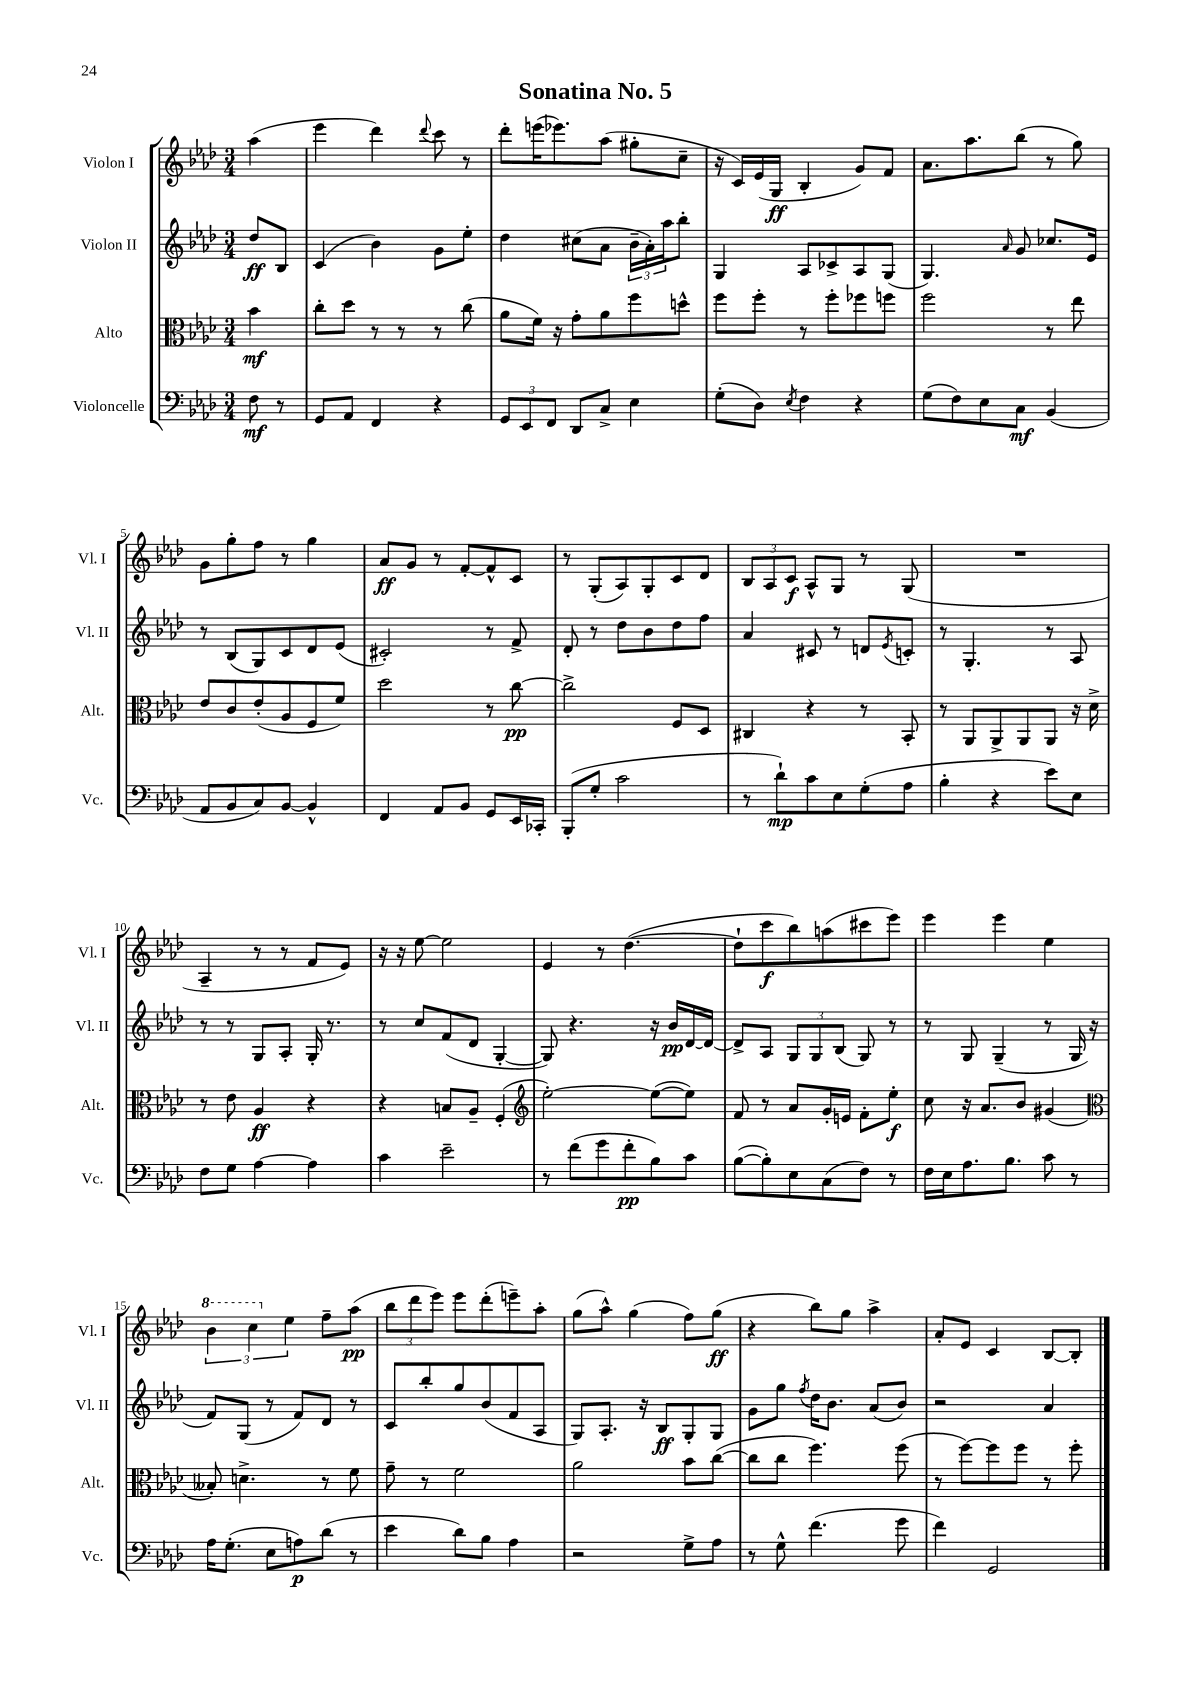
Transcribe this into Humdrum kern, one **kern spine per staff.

**kern	**dynam	**kern	**dynam	**kern	**dynam	**kern	**dynam
*part4	*part4	*part3	*part3	*part2	*part2	*part1	*part1
*staff4	*staff4	*staff3	*staff3	*staff2	*staff2	*staff1	*staff1
*I"Violoncelle	*	*I"Alto	*	*I"Violon II	*	*I"Violon I	*
*I'Vc.	*	*I'Alt.	*	*I'Vl. II	*	*I'Vl. I	*
*clefF4	*	*clefC3	*	*clefG2	*	*clefG2	*
*k[b-e-a-d-]	*	*k[b-e-a-d-]	*	*k[b-e-a-d-]	*	*k[b-e-a-d-]	*
*M3/4	*	*M3/4	*	*M3/4	*	*M3/4	*
=	=	=	=	=	=	=	=
8F\	mf	4b-\	mf	8dd-/L	ff	(4aa-\	.
8r	.	.	.	8B-/J	.	.	.
=1	=1	=1	=1	=1	=1	=1	=1
8GG/L	.	8cc'\L	.	(4c/	.	4eee-\	.
8AA-/J	.	8dd-\J	.	.	.	.	.
4FF/	.	8r	.	4b-\)	.	4ddd-\)	.
.	.	8r	.	.	.	.	.
.	.	.	.	.	.	8qqddd-/	.
4r	.	8r	.	8g\L	.	8ccc\	.
.	.	(8cc\	.	8ee-'\J	.	8r	.
=2	=2	=2	=2	=2	=2	=2	=2
12GG/L	.	8a-\L	.	4dd-\	.	8ddd-'\L	.
12EE-/	.	.	.	.	.	.	.
.	.	16f\Jk)	.	.	.	(16eeen\K	.
12FF/J	.	.	.	.	.	.	.
.	.	16r	.	.	.	8.eee-X\)	.
8DD-/L	.	8g'\L	.	(8cc#X\L	.	.	.
8C^/J	.	8a-\	.	8a-\J	.	(8aa-\J	.
4E-\	.	8ff\	.	24b-~\LL	.	8gg#X'\L	.
.	.	.	.	24a-'\)	.	.	.
.	.	.	.	24aa-\J	.	.	.
.	.	8ddn^^\J	.	8bb-'\J	.	8cc~\J	.
=3	=3	=3	=3	=3	=3	=3	=3
(8G'\L	.	8ff\L	.	4G/	.	16r	.
.	.	.	.	.	.	16c/LL)	.
8D-\J)	.	8ff'\J	.	.	.	(16e-/	.
.	.	.	.	.	.	16G/JJ	ff
8qE-/	.	.	.	.	.	.	.
4F\	.	8r	.	8A-/L	.	4B-'/	.
.	.	8ff'\L	.	8c-X^/	.	.	.
4r	.	8ff-X\	.	8A-/	.	8g/L)	.
.	.	8ffn\J	.	(8G/J	.	8f/J	.
=4	=4	=4	=4	=4	=4	=4	=4
(8G\L	.	2ff\	.	4.G/)	.	8.a-\L	.
8F\)	.	.	.	.	.	.	.
.	.	.	.	.	.	8.aa-\	.
8E-\	.	.	.	.	.	.	.
.	.	.	.	16qqa-/	.	.	.
8C\J	mf	.	.	8g/	.	(8bb-\J	.
(4BB-/	.	8r	.	8.cc-X/L	.	8r	.
.	.	8ee-\	.	.	.	8gg\)	.
.	.	.	.	16e-/Jk	.	.	.
!!LO:LB:g=z
=5	=5	=5	=5	=5	=5	=5	=5
8AA-/L	.	8e-/L	.	8r	.	8g\L	.
8BB-/	.	8c/	.	(8B-/L	.	8gg'\	.
8C/)	.	(8e-'/	.	8G/)	.	8ff\J	.
[8BB-/J	.	8A-/	.	8c/	.	8r	.
4BB-^^/]	.	8F/	.	8d-/	.	4gg\	.
.	.	8f/J)	.	(8e-/J	.	.	.
=6	=6	=6	=6	=6	=6	=6	=6
4FF/	.	2dd-\	.	2c#X'/)	.	8a-/L	ff
.	.	.	.	.	.	8g/J	.
8AA-/L	.	.	.	.	.	8r	.
8BB-/J	.	.	.	.	.	[8f'/L	.
8GG/L	.	8r	.	8r	.	8f^^/]	.
16EE-/L	.	[8cc\	pp	8f^/	.	8c/J	.
16CC-X'/JJ	.	.	.	.	.	.	.
=7	=7	=7	=7	=7	=7	=7	=7
(8BBB-'/L	.	2cc^\]	.	8d-'/	.	8r	.
8G'/J	.	.	.	8r	.	(8G'/L	.
2c\	.	.	.	8dd-\L	.	8A-/)	.
.	.	.	.	8b-\	.	8G'/	.
.	.	8F/L	.	8dd-\	.	8c/	.
.	.	8D-/J	.	8ff\J	.	8d-/J	.
=8	=8	=8	=8	=8	=8	=8	=8
8r	.	4C#X/	.	4a-/	.	12B-/L	.
.	.	.	.	.	.	12A-/	.
8d-`\L)	mp	.	.	.	.	.	.
.	.	.	.	.	.	12c/J	f
8c\	.	4r	.	8c#X/	.	8A-^^/L	.
8E-\	.	.	.	8r	.	8G/J	.
(8G'\	.	8r	.	8dn/L	.	8r	.
.	.	.	.	8qe-/	.	.	.
8A-\J	.	8BB-'/	.	8cn'/J	.	(8G/	.
=9	=9	=9	=9	=9	=9	=9	=9
4B-'\	.	8r	.	8r	.	2.r	.
.	.	8AA-/L	.	4.G'/	.	.	.
4r	.	8AA-^/	.	.	.	.	.
.	.	8AA-/	.	.	.	.	.
8e-\L)	.	8AA-/J	.	8r	.	.	.
8E-\J	.	16r	.	8A-/	.	.	.
.	.	16d-^\	.	.	.	.	.
!!LO:LB:g=z
=10	=10	=10	=10	=10	=10	=10	=10
8F\L	.	8r	.	8r	.	4A-~/	.
8G\J	.	8e-\	.	8r	.	.	.
[4A-\	.	4A-/	ff	8G/L	.	8r	.
.	.	.	.	8A-'/J	.	8r	.
4A-\]	.	4r	.	16G'/	.	8f/L	.
.	.	.	.	8.r	.	.	.
.	.	.	.	.	.	8e-/J)	.
=11	=11	=11	=11	=11	=11	=11	=11
4c\	.	4r	.	8r	.	16r	.
.	.	.	.	.	.	16r	.
.	.	.	.	8cc/L	.	[8ee-\	.
2e-~\	.	8Bn/L	.	(8f/	.	2ee-\]	.
.	.	8A-~/J	.	8d-/J	.	.	.
.	.	(4F'/	.	[4G'/	.	.	.
=12	=12	=12	=12	=12	=12	=12	=12
*	*	*clefG2	*	*	*	*	*
8r	.	[2ee-'\)	.	8G/])	.	4e-/	.
(8f\L	.	.	.	4.r	.	.	.
8g\	.	.	.	.	.	8r	.
8f'\	pp	.	.	.	.	([4.dd-\	.
8B-\)	.	(8ee-\L_	.	16r	.	.	.
.	.	.	.	16b-/LL	pp	.	.
8c\J	.	8ee-\J])	.	[16d-/	.	.	.
.	.	.	.	16d-/JJ_	.	.	.
=13	=13	=13	=13	=13	=13	=13	=13
([8B-\L	.	8f/	.	8d-^/L]	.	8dd-`\L]	.
8B-'\])	.	8r	.	8A-/J	.	8ccc\	f
8E-\	.	8a-/L	.	12G/L	.	8bb-\)	.
.	.	.	.	12G/	.	.	.
(8C\	.	16g'/L	.	.	.	(8aan\	.
.	.	.	.	(12B-/J	.	.	.
.	.	16en/JJ	.	.	.	.	.
8F\J)	.	8f'\L	.	8G/)	.	8ccc#X\	.
8r	.	8ee-'\J	f	8r	.	8eee-\J)	.
=14	=14	=14	=14	=14	=14	=14	=14
16F\LL	.	8cc\	.	8r	.	4eee-\	.
16E-\J	.	.	.	.	.	.	.
8.A-\	.	16r	.	8G/	.	.	.
.	.	8.a-/L	.	.	.	.	.
.	.	.	.	(4G~/	.	4eee-\	.
8.B-\J	.	.	.	.	.	.	.
.	.	8b-/J	.	.	.	.	.
8c\	.	(4g#X/	.	8r	.	4ee-\	.
8r	.	.	.	16G/	.	.	.
.	.	.	.	16r	.	.	.
!!LO:LB:g=z
=15	=15	=15	=15	=15	=15	=15	=15
*	*	*clefC3	*	*	*	*	*
*	*	*	*	*	*	*8va	*
16A-\KL	.	8B--X'/)	.	8f/L)	.	6bb-\	.
(8.G'\J	.	.	.	.	.	.	.
.	.	4.dn^\	.	(8G/J	.	.	.
.	.	.	.	.	.	6ccc\	.
8E-\L	.	.	.	8r	.	.	.
*	*	*	*	*	*	*X8va	*
.	.	.	.	.	.	6ee-\	.
8An\)	p	.	.	8f/L)	.	.	.
(8d-\J	.	8r	.	8d-/J	.	8ff~\L	.
8r	.	8f\	.	8r	.	(8aa-\J	pp
=16	=16	=16	=16	=16	=16	=16	=16
4e-\	.	8g~\	.	8c/L	.	12bb-\L	.
.	.	.	.	.	.	12ddd-\	.
.	.	8r	.	8bb-'/	.	.	.
.	.	.	.	.	.	12eee-\J)	.
8d-\L)	.	2f\	.	8gg/	.	8eee-\L	.
8B-\J	.	.	.	(8b-/	.	(8ddd-'\	.
4A-\	.	.	.	8f/	.	8eeen~\)	.
.	.	.	.	8A-/J	.	8aa-'\J	.
=17	=17	=17	=17	=17	=17	=17	=17
2r	.	2a-\	.	8G/L)	.	(8gg\L	.
.	.	.	.	8.A-'/J	.	8aa-^^\J)	.
.	.	.	.	.	.	(4gg\	.
.	.	.	.	16r	.	.	.
.	.	.	.	8B-/L	ff	.	.
8G^\L	.	8b-\L	.	8G'/	.	8ff\L)	.
8A-\J	.	([8cc\J	.	8G/J	.	(8gg\J	ff
=18	=18	=18	=18	=18	=18	=18	=18
8r	.	8cc\L]	.	8g\L	.	4r	.
8G^^\	.	8cc\J	.	8gg\J	.	.	.
.	.	.	.	8qff/	.	.	.
(4.f\	.	4.ff\)	.	16dd-\KL	.	8bb-\L)	.
.	.	.	.	8.b-\J	.	.	.
.	.	.	.	.	.	8gg\J	.
.	.	.	.	(8a-/L	.	4aa-^\	.
8g\	.	(8ff\	.	8b-/J)	.	.	.
=19	=19	=19	=19	=19	=19	=19	=19
4f\)	.	8r	.	2r	.	8a-'/L	.
.	.	[8ff\L)	.	.	.	8e-/J	.
2GG/	.	8ff\]	.	.	.	4c/	.
.	.	8ff\J	.	.	.	.	.
.	.	8r	.	4a-/	.	[8B-/L	.
.	.	8ff'\	.	.	.	8B-'/J]	.
==	==	==	==	==	==	==	==
*-	*-	*-	*-	*-	*-	*-	*-
